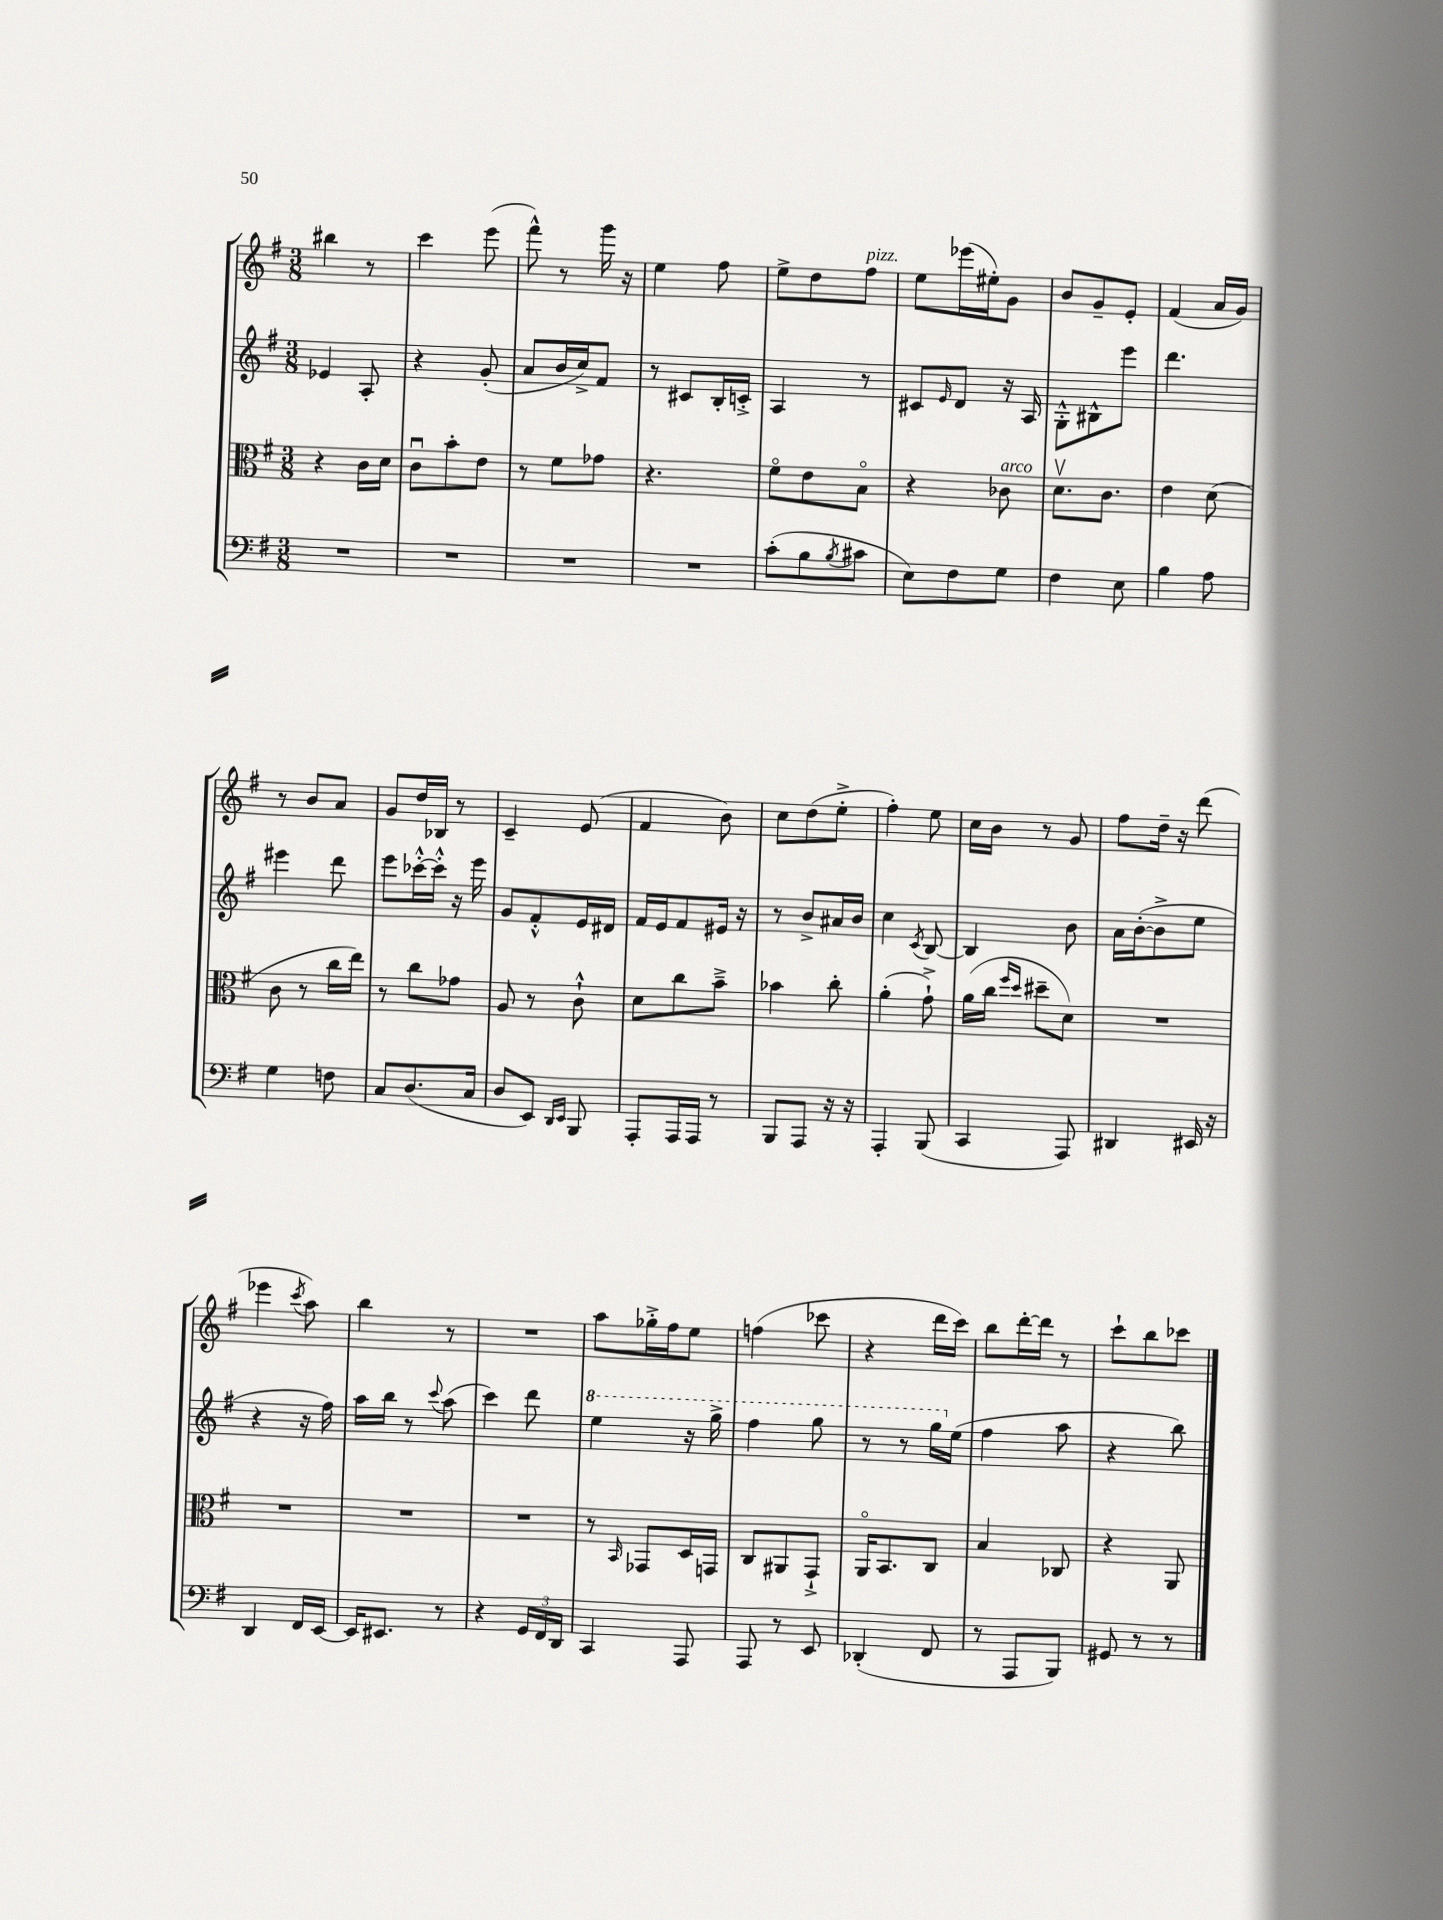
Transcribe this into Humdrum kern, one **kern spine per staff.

**kern	**kern	**kern	**kern
*part4	*part3	*part2	*part1
*staff4	*staff3	*staff2	*staff1
*clefF4	*clefC3	*clefG2	*clefG2
*k[f#]	*k[f#]	*k[f#]	*k[f#]
*M3/8	*M3/8	*M3/8	*M3/8
=20	=20	=20	=20
4.r	4r	4e-X/	4bb#X\
.	16c\LL	8A'/	8r
.	16d\JJ	.	.
=21	=21	=21	=21
4.r	8cu\L	4r	4ccc\
.	8b'\	.	.
.	8e\J	(8g'/	(8eee\
=22	=22	=22	=22
4.r	8r	8a/L	8fff#^^\)
.	8f#\L	16b/L	8r
.	.	16cc^/J)	.
.	8g-X\J	8f#/J	16ggg\
.	.	.	16r
=23	=23	=23	=23
4.r	4.r	8r	4ee\
.	.	8c#X/L	.
.	.	16B'/L	8ff#\
.	.	16cn'^/JJ	.
=24	=24	=24	=24
(8c'\L	8f#\L	4A/	8ee^\L
8B\	8e\	.	8dd\
8qB/	.	.	.
!	!	!	!LO:TX:a:i:t=pizz.
8c#X\J	8B\J	8r	8ff#\J
=25	=25	=25	=25
8E\L)	4r	8c#X/L	8ee\L
.	.	16qqe/	.
8F#\	.	8d/J	(16eee-X\L
.	.	.	16ee#X'\J)
!	!LO:TX:a:i:t=arco	!	!
8G\J	8c-X\	16r	8g\J
.	.	16A/	.
=26	=26	=26	=26
4F#\	8.dv\L	8G'^^\L	8b/L
.	.	8B#X^^\	8g~/
.	8.c\J	.	.
8E\	.	8eee\J	8e'/J
=27	=27	=27	=27
4B\	4e\	4.ddd\	(4f#/
8A\	(8d\	.	16a/LL
.	.	.	16g/JJ)
!!LO:LB:g=z
=28	=28	=28	=28
4G\	8c\	4eee#X\	8r
.	8r	.	8b/L
8Fn\	16cc\LL	8ddd\	8a/J
.	16ee\JJ)	.	.
=29	=29	=29	=29
8C/L	8r	8eee\L	8g/L
(8.D/	8cc\L	[16ccc-X'^^\L	16dd/L
.	.	16ccc-'^^\JJ]	16B-X/JJ
.	8g-X\J	16r	8r
16C/Jk	.	16eee\	.
=30	=30	=30	=30
8D/L	8A/	8g/L	4c~/
8EE/J)	8r	8f#'^^/	.
16qqDD/LL	.	.	.
16qqEE/JJ	.	.	.
8BBB/	8c`^^\	16e/L	(8e/
.	.	16d#X/JJ	.
=31	=31	=31	=31
8AAA'/L	8d\L	16f#/LL	4f#/
.	.	16e/J	.
16AAA/L	8cc\	8f#/	.
16AAA/JJ	.	.	.
8r	8b~^\J	16e#X/Jk	8b\)
.	.	16r	.
=32	=32	=32	=32
8BBB/L	4b-X\	8r	8cc\L
8AAA/J	.	8b^/L	(8dd\
16r	8cc'\	16a#X/L	8ee'^\J
16r	.	16b/JJ	.
=33	=33	=33	=33
4AAA'/	(4a'\	4cc\	4ff#'\)
.	.	8qc/	.
(8BBB/	8g`^\)	[8B/	8ee\
=34	=34	=34	=34
4CC/	(16a\LL	4B/]	16cc\LL
.	16cc\JJ	.	16b\JJ
.	16qqff#/LL	.	.
.	16qqdd/JJ	.	.
.	8dd#X~\L	.	8r
8AAA/)	8d\J)	8b\	8g/
=35	=35	=35	=35
4DD#X/	4.r	16a\LL	8ff#\L
.	.	([16b'\J	.
.	.	8b^\]	16dd~\Jk
.	.	.	16r
16EE#X/	.	8ee\J	(8ddd\
16r	.	.	.
!!LO:LB:g=z
=36	=36	=36	=36
4DD/	4.r	4r	4eee-X\
.	.	.	8qccc/
16FF#/LL	.	16r	8aa\)
[16EE/JJ	.	16ff#\)	.
=37	=37	=37	=37
16EE/KL]	4.r	16aa\LL	4bb\
8.EE#X/J	.	16bb\JJ	.
.	.	8r	.
.	.	8qqccc/	.
8r	.	(8aa\	8r
=38	=38	=38	=38
4r	4.r	4ccc\)	4.r
24GG/LL	.	8ddd\	.
24FF#/	.	.	.
24DD/JJ	.	.	.
=39	=39	=39	=39
*	*	*8va	*
4CC/	8r	4eee\	8aa\L
.	16qqBB/	.	.
.	8GG-X/L	.	16gg-X'^\L
.	.	.	16ff#\J
8AAA/	16D/L	16r	8ee\J
.	16GGn/JJ	16ggg^\	.
=40	=40	=40	=40
8AAA/	8C/L	4fff#\	(4ffn\
8r	8AA#X/	.	.
8EE/	8GG`^/J	8ggg\	8ccc-X\
=41	=41	=41	=41
(4DD-X'/	16AA/KL	8r	4r
.	8.BB/	.	.
.	.	8r	.
8FF#/	8C/J	16ggg\LL	16ddd\LL
*	*	*X8va	*
.	.	(16ee\JJ	16ccc\JJ)
=42	=42	=42	=42
8r	4B/	4ff#\	8bb\L
8AAA/L	.	.	[16ddd'\L
.	.	.	16ddd\JJ]
8BBB/J)	8C-X/	8aa\	8r
=43	=43	=43	=43
8GG#X/	4r	4r	8ccc`\L
8r	.	.	8bb\
8r	8AA/	8bb\)	8ccc-X\J
==	==	==	==
*-	*-	*-	*-
